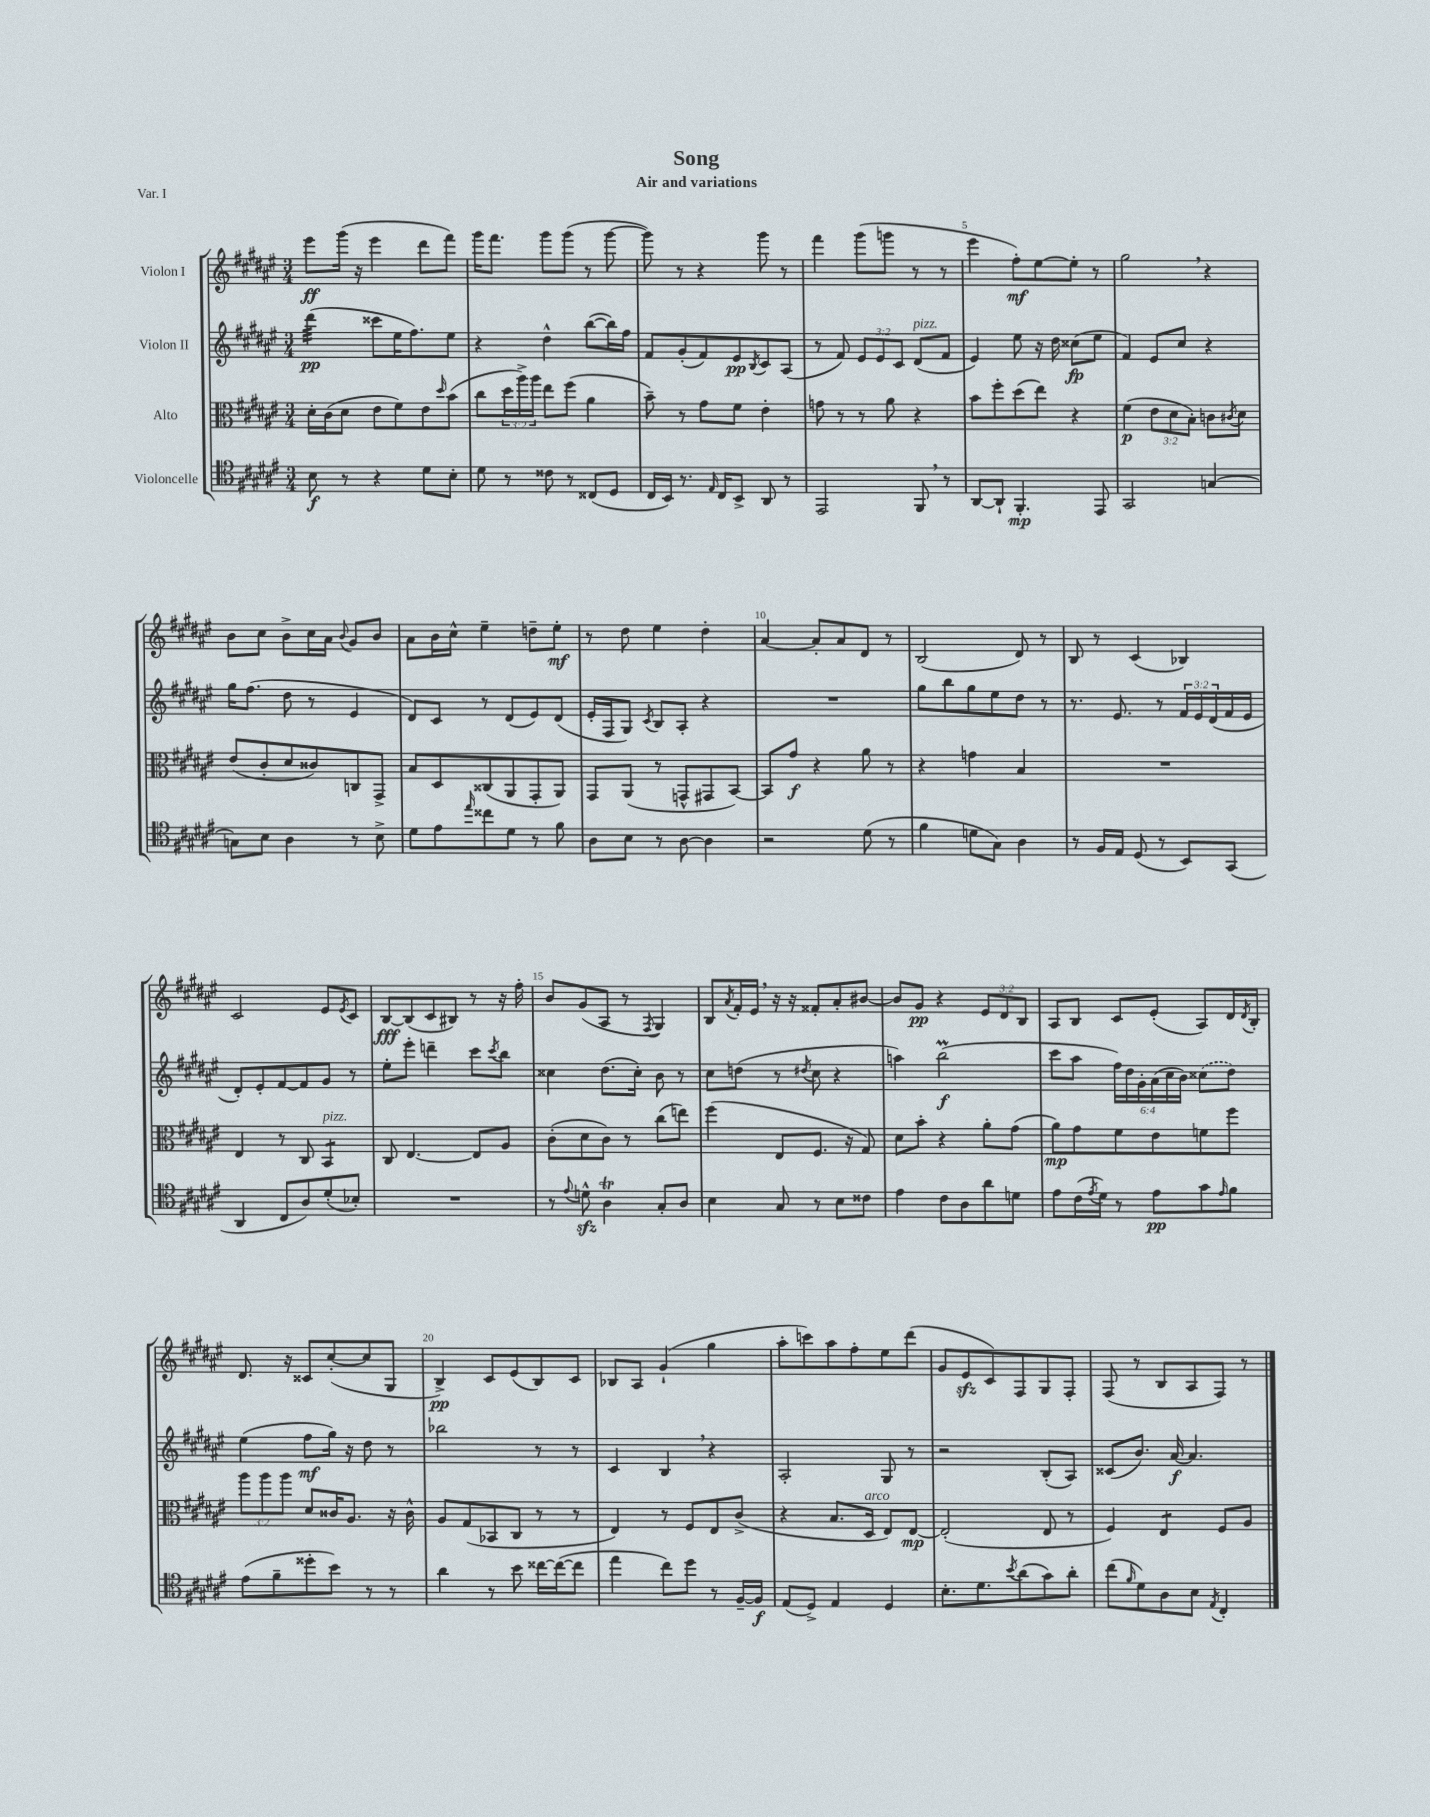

**kern	**kern	**kern	**kern
*staff4	*staff3	*staff2	*staff1
*clefC4	*clefC3	*clefG2	*clefG2
*k[f#c#g#d#a#e#]	*k[f#c#g#d#a#e#]	*k[f#c#g#d#a#e#]	*k[f#c#g#d#a#e#]
*M3/4	*M3/4	*M3/4	*M3/4
8B	16d#'	(4ddd#	8eee#
.	(16c#	.	.
8r	8d#	.	(16ggg#
.	.	.	16r
4r	8e#	8ccc##	4eee#
.	8f#)	16ee#	.
.	.	8.ff#)	.
8d#	8e#	.	8ddd#
.	16qqdd#	.	.
8B'	(8b	8ee#	8fff#)
=	=	=	=
8d#	8cc#	4r	16ggg#
.	.	.	8.fff#
8r	24dd#	.	.
.	24aa#^)	.	.
.	24aa#	.	.
8c##	8ee#	4dd#^^	8ggg#
8r	(8ff#	.	(8ggg#
(8C##	4a#	([8bb	8r
8D#	.	16bb])	[8ggg#
.	.	16ff#	.
=	=	=	=
16C#	8b~)	8f#	8ggg#])
16BB)	.	.	.
8.r	8r	(8g#'	8r
.	8g#	8f#)	4r
16qqE#	.	.	.
16C#	.	.	.
8BB^	8f#	8e#	.
.	.	8qB	.
8AA#	4e#'	8c#	8ggg#
8r	.	(8A#	8r
=	=	=	=
2EE#	8g	8r	4fff#
.	8r	8f#)	.
.	8r	12e#	(8ggg#
.	.	12e#	.
.	8a#	.	8ggg
.	.	12c#	.
8FF#	4r	(8d#	8r
8r	.	8f#	8r
=	=	=	=
[8AA#	8b	4e#)	4eee#
8AA#`]	8ff#'	.	.
4.FF#'	(8dd#	8ee#	8ff#')
.	8ee#)	16r	[8ee#
.	.	16dd#	.
.	4r	(8cc##	8ee#']
8EE#	.	8ee#	8r
=	=	=	=
2GG#	(4f#	4f#)	2gg#
.	12e#	8e#	.
.	12d#	.	.
.	.	8cc#	.
.	12B')	.	.
[4G	8c	4r	4r
.	8qc#	.	.
.	8d#	.	.
=	=	=	=
8G]	(8e#	16gg#	8b
.	.	(8.ff#	.
8B	8c#'	.	8cc#
4A#	8d#	8dd#	8b^
.	8c##)	8r	16cc#
.	.	.	16a#
.	.	.	8qqb
8r	8C	4e#	8g#
8B^	8GG#^	.	8b
=	=	=	=
8d#	8B	8d#)	8a#
8e#	8D#	8c#	16b
.	.	.	16cc#^^
16qqee#	.	.	.
8cc##	(8C##	8r	4ee#~
8d#	8AA#	(8d#	.
8r	8GG#'	8e#)	8dd~
8f#	8AA#)	(8d#	8ee#'
=	=	=	=
8A#	8GG#	16e#'	8r
.	.	16F#	.
8B	(8AA#	8G#)	8dd#
.	.	8qc#	.
8r	8r	8B	4ee#
[8A#	8GG^^	8A#'	.
4A#]	8GG#	4r	4dd#'
.	[8BB)	.	.
=	=	=	=
2r	8BB]	2.r	[4a#
.	8g#	.	.
.	4r	.	8a#']
.	.	.	8a#
(8d#	8a#	.	8d#
8r	8r	.	8r
=	=	=	=
4f#	4r	8gg#	(2B
.	.	8bb	.
8d	4g	8gg#	.
8G#)	.	8ee#	.
4A#	4B	8dd#	8d#)
.	.	8r	8r
=	=	=	=
8r	2.r	8.r	8B
16F#	.	.	8r
16E#	.	8.e#	.
(8D#	.	.	(4c#
8r	.	8r	.
8BB)	.	24f#	4B-)
.	.	24e#	.
.	.	(24d#	.
(8GG#	.	16f#	.
.	.	16e#	.
=	=	=	=
4AA#	4E#	8d#')	2c#
.	.	8e#'	.
8C#	8r	[8f#	.
8A#)	8C#	8f#]	.
(8d#'	4BB	8g#	8e#
.	.	.	8qe#
8B-')	.	8r	8c#
=	=	=	=
2.r	8C#	8ee#'	[8B
.	[4.E#	8eee#'	(8B]
.	.	4ddd~	8c#
.	.	.	8B#)
.	8E#]	8ccc#	8r
.	.	8qccc#	.
.	8A#	8bb	16r
.	.	.	16ff#'
=	=	=	=
8r	(8c#'	4cc##	8b
8qqe#	.	.	.
8d^^	8d#	.	(8g#
4A#	8c#)	(8.dd#	8A#
.	8r	.	8r
.	.	16cc##')	.
.	.	.	8qF#
8G#'	(8cc#	8b	4G#)
8A#	8ee)	8r	.
=	=	=	=
4B	(4ff#	8cc#	8B
.	.	.	8qa#
.	.	(8dd	16f#'
.	.	.	16e#
8G#	8E#	8r	16r
.	.	.	16r
.	.	8qdd#	.
8r	8.F#	8cc#	8f##'
8B	.	4r	8a#'
.	16r	.	.
8c##	8G#)	.	[8b#
=	=	=	=
4e#	8d#	4aa)	8b#]
.	8b'	.	8g#
8c#	4r	(2bb	4r
8A#	.	.	.
8a#	8a#'	.	12e#
.	.	.	12d#
8d	(8g#	.	.
.	.	.	12B
=	=	=	=
8e#	8a#)	8ccc#	8A#
(16c#	8g#	8aa#	8B
8qe#	.	.	.
16d#)	.	.	.
8r	8f#	24ff#)	8c#
.	.	24dd#	.
.	.	24g#'	.
8e#	8e#	(24a#	(8e#'
.	.	24cc#	.
.	.	24b)	.
8g#	8f	(8cc##	8A#)
16qqe#	.	.	.
8f#	8ff#	8dd#)	16d#
.	.	.	8qd#
.	.	.	16B'
=	=	=	=
(8e#	12aa#	(4ee#	8.d#
.	12aa#	.	.
8f#~	.	.	.
.	12aa#	.	.
.	.	.	16r
8dd##'	8d#	8ff#	8c##
8b)	16c##	16gg#)	([8cc#'
.	8.A#	16r	.
8r	.	8dd#	8cc#]
8r	16r	8r	8G#
.	16c##^^	.	.
=	=	=	=
4a#	8A#	2bb-	4B^)
.	(8G#	.	.
8r	8BB-	.	8c#
8b	8C#	.	(8e#
[16cc##	8r	8r	8B)
(16cc##_	.	.	.
8cc##]	8r	8r	8c#
=	=	=	=
4ee#	4E#)	4c#	8B-
.	.	.	8A#
8cc#)	8r	4B	(4g#`
8dd#	8F#	.	.
8r	8E#	4r	4gg#
[16F#~	(8c#^	.	.
16F#]	.	.	.
=	=	=	=
(8E#	4r	2A#'	8aa#'
8D#^)	.	.	8ccc)
4E#	8.B	.	8aa#
.	.	.	8ff#'
.	16D#	.	.
4D#	8E#)	8G#	8ee#
.	[8E#	8r	(8ddd#
=	=	=	=
8.B'	(2E#']	2r	8g#
.	.	.	8e#
8.d#	.	.	.
.	.	.	8c#)
8qb	.	.	.
(8a#	.	.	8F#
8g#)	8E#	(8B'	8G#
8a#'	8r	8A#)	8F#'
=	=	=	=
(8cc#	4F#)	(8c##	(8F#
16qqf#	.	.	.
8d#)	.	8.b)	8r
8A#	4E#	.	8B
.	.	[16a#	.
8B	.	4.a#]	8A#
8qE#	.	.	.
4C#'	8F#	.	8F#)
.	8A#	.	8r
==	==	==	==
*-	*-	*-	*-
